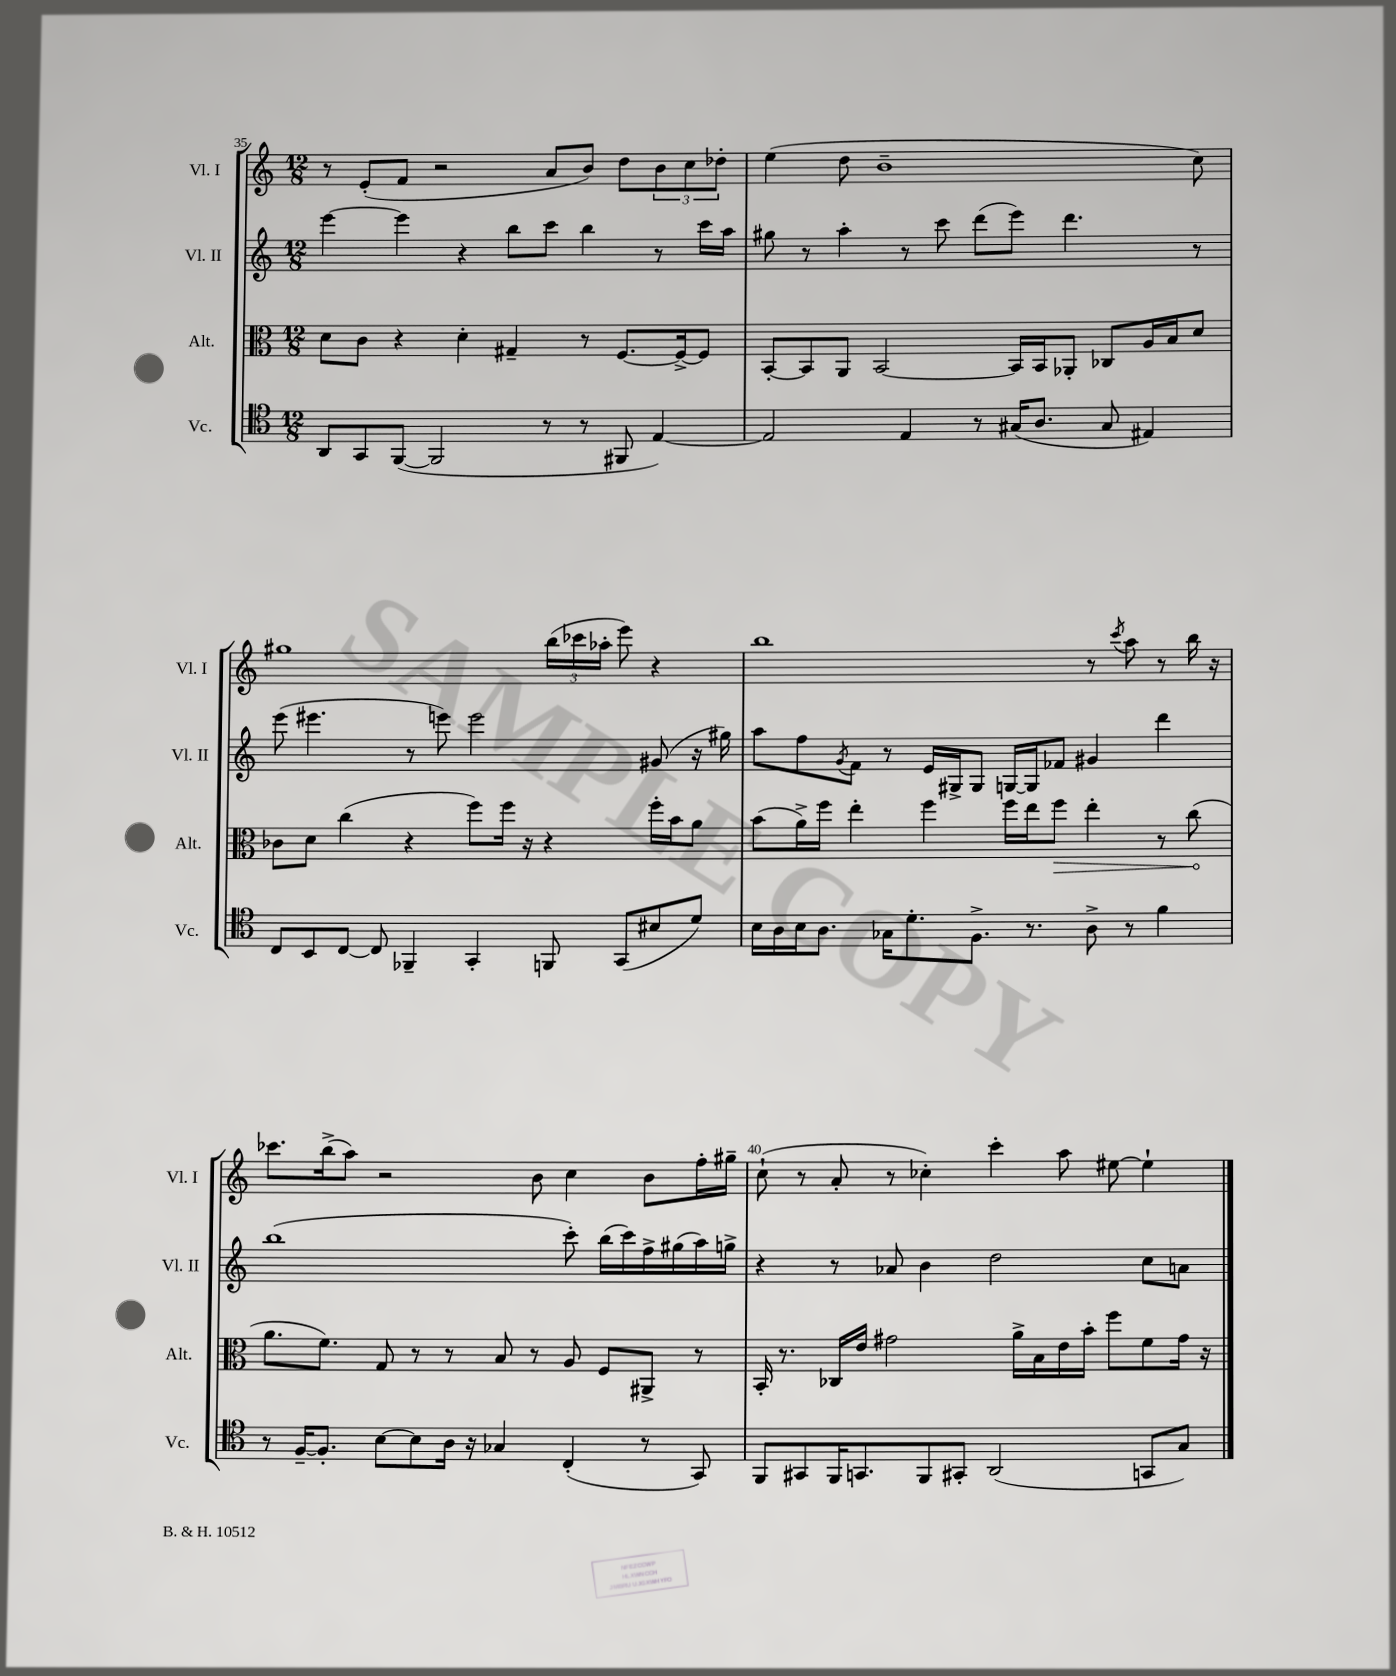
<<
\new StaffGroup <<
\new Staff = "s0" \with { instrumentName = "Vl. I" shortInstrumentName = "Vl. I" } {
    \clef treble \key c \major \numericTimeSignature \time 12/8
    r8 e'8-.( f'8 r2 a'8 b'8) d''8 \tuplet 3/2 { b'8 c''8 des''8-. } |
    e''4( d''8 b'1-- c''8) |
    gis''1 \tuplet 3/2 { b''16( ces'''16 aes''16-. } e'''8) r4 |
    b''1 r8 \acciaccatura { c'''8 } a''8 r8 b''16 r16 |
    ces'''8. b''16->( a''8) r2 b'8 c''4 b'8 f''16-. gis''16-- |
    c''8-!( r8 a'8-. r8 ces''4-.) c'''4-. a''8 eis''8~ eis''4-! \bar "|." |
}
\new Staff = "s1" \with { instrumentName = "Vl. II" shortInstrumentName = "Vl. II" } {
    \clef treble \key c \major \numericTimeSignature \time 12/8
    e'''4~ e'''4 r4 b''8 c'''8 b''4 r8 c'''16 a''16 |
    gis''8 r8 a''4-. r8 c'''8 d'''8( e'''8) d'''4. r8 |
    e'''8( eis'''4. r8 e'''8) e'''2 gis'8( r16 gis''16) |
    a''8 f''8 \acciaccatura { g'8 } f'8 r8 e'16 gis16-> gis8 g16~ g16 fes'8 gis'4 d'''4 |
    b''1( c'''8-.) b''16( c'''16) f''16-> gis''16( a''16) g''16-> |
    r4 r8 aes'8 b'4 d''2 c''8 a'8 \bar "|." |
}
\new Staff = "s2" \with { instrumentName = "Alt." shortInstrumentName = "Alt." } {
    \clef alto \key c \major \numericTimeSignature \time 12/8
    d'8 c'8 r4 d'4-. gis4-- r8 f8.~ f16~-> f8 |
    b,8~-. b,8 a,8 b,2~ b,16 b,16 aes,8-. ces8 a16 b16 d'8 |
    ces'8 d'8 c''4( r4 f''8) f''16 r16 r4 f''16-. b'16 a'8 |
    b'8( a'16->) f''16 e''4-. f''4 f''16 e''16 \once \override Hairpin.circled-tip = ##t f''8\> e''4-. r8 c''8\!( |
    a'8. f'8.) g8 r8 r8 b8 r8 a8 f8 ais,8-> r8 |
    b,16-. r8. ces16 e'16 gis'2 a'16-> b16 e'16 b'16-. f''8 f'8 gis'16 r16 \bar "|." |
}
\new Staff = "s3" \with { instrumentName = "Vc." shortInstrumentName = "Vc." } {
    \clef tenor \key c \major \numericTimeSignature \time 12/8
    a,8 g,8 f,8~( f,2 r8 r8 fis,8 e4~) |
    e2 e4 r8 gis16( a8. gis8 eis4) |
    c8 b,8 c8~ c8 fes,4-- g,4-. f,8 g,8( bis8 d'8) |
    b16 a16 b16 a8. ges16 d'8.-. f8.-> r8. a8-> r8 f'4 |
    r8 f16~-- f8.-. b8~ b8 a16 r16 ges4 c4-.( r8 g,8) |
    f,8 gis,8 f,16 g,8. f,8 gis,8-. a,2( g,8 g8) \bar "|." |
}
>>
>>
\layout { \context { \Score currentBarNumber = #35 \override BarNumber.break-visibility = ##(#f #t #t) barNumberVisibility = #(every-nth-bar-number-visible 5) } }
